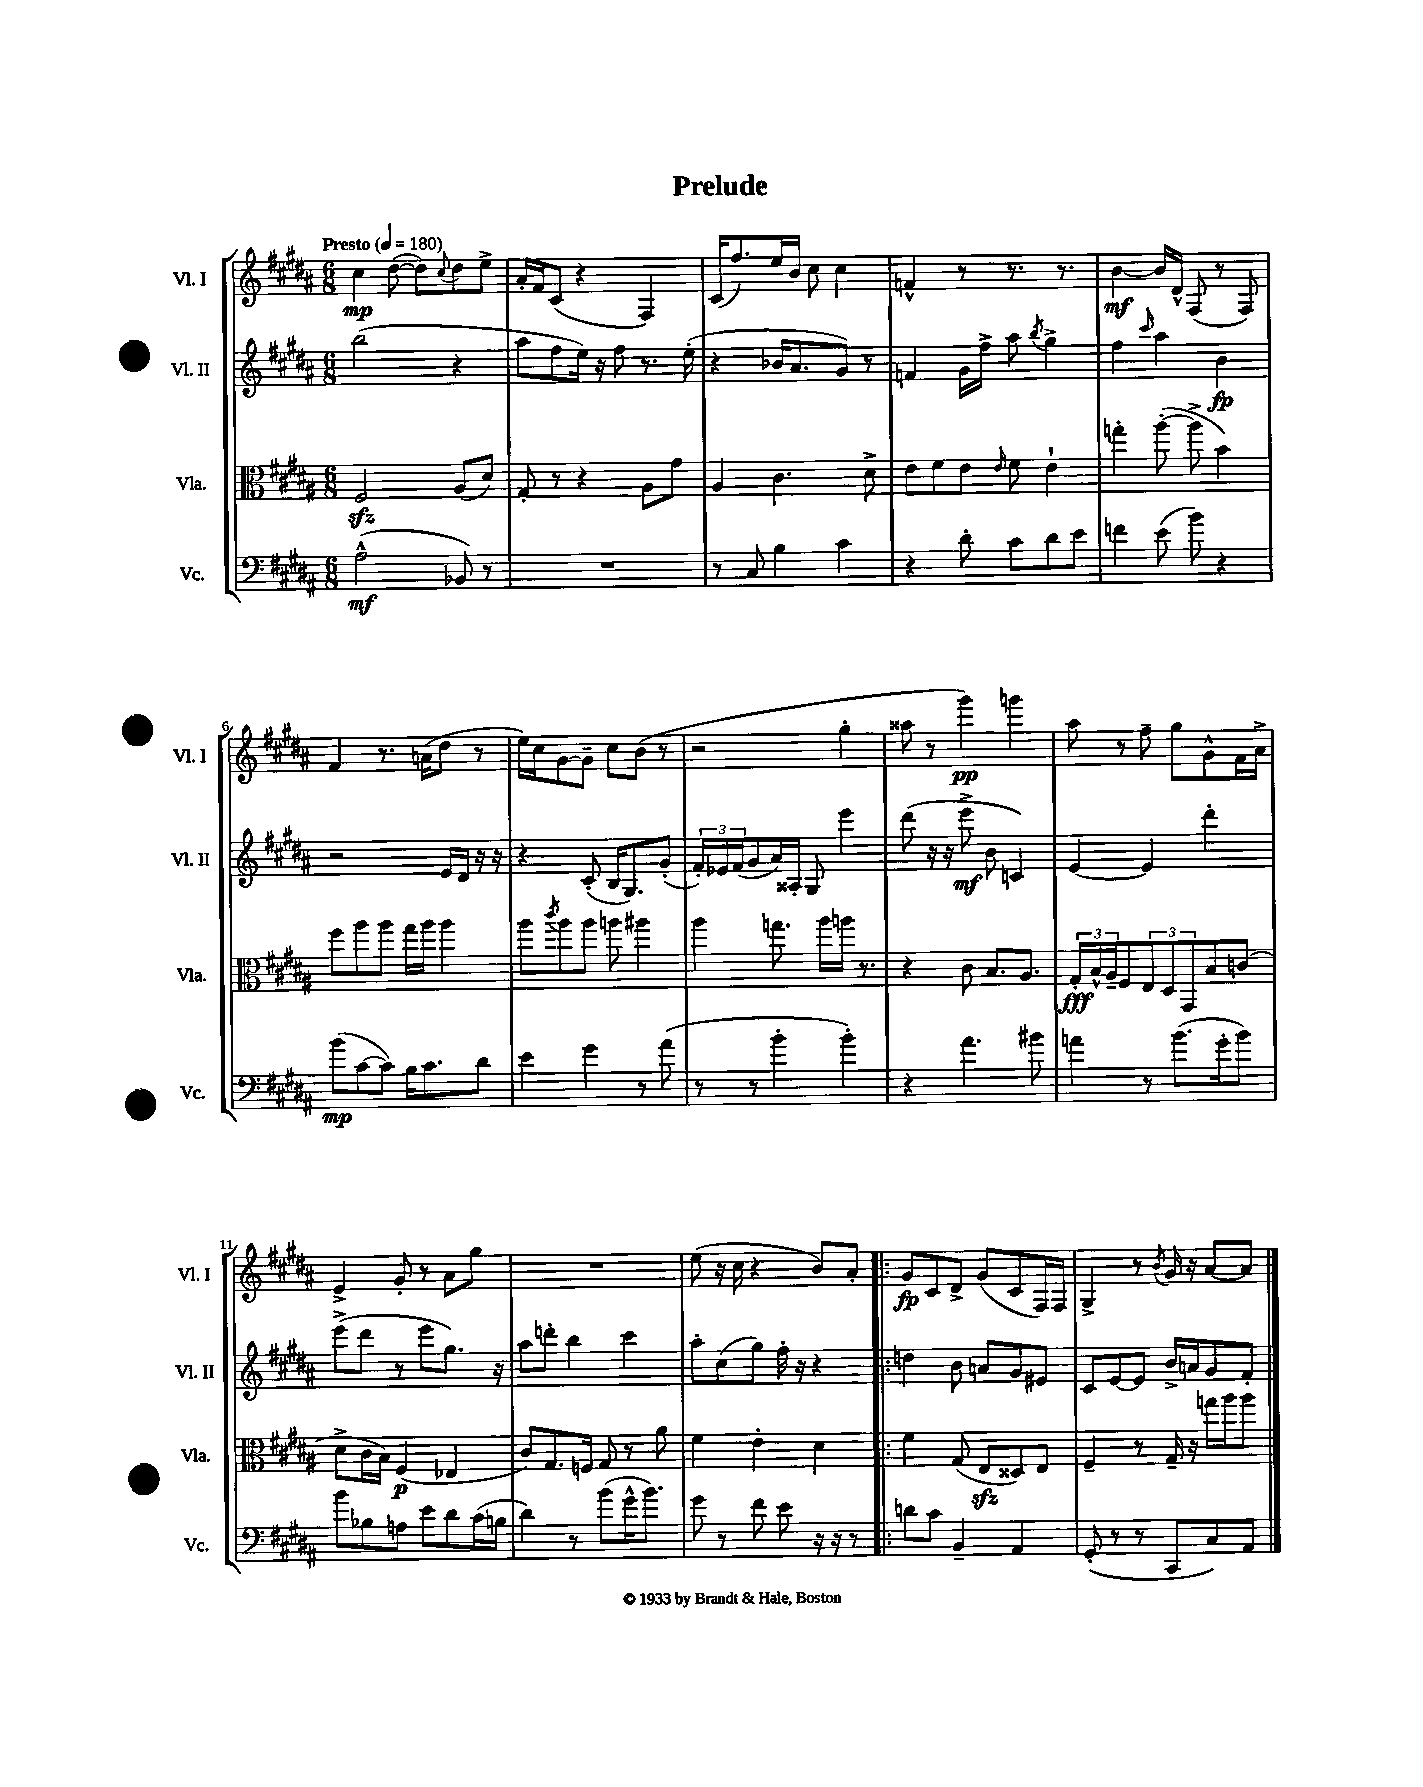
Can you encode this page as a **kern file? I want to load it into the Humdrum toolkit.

**kern	**kern	**kern	**kern
*staff4	*staff3	*staff2	*staff1
*clefF4	*clefC3	*clefG2	*clefG2
*k[f#c#g#d#a#]	*k[f#c#g#d#a#]	*k[f#c#g#d#a#]	*k[f#c#g#d#a#]
*M6/8	*M6/8	*M6/8	*M6/8
*MM180	*MM180	*MM180	*MM180
(2A#^^	2F#	(2bb	4cc#
.	.	.	([8dd#
.	.	.	8dd#])
.	.	.	8qqcc#
8BB-)	(8A#	4r	8dd#
8r	8d#)	.	8ee^
=	=	=	=
2.r	8G#'	8aa#	16a#'
.	.	.	16f#
.	8r	8ff#	(8c#
.	4r	16ee)	4r
.	.	16r	.
.	.	8ff#	.
.	8A#	8.r	4F#)
.	8g#	.	.
.	.	(16ee'	.
=	=	=	=
8r	4A#	4r	(16c#
.	.	.	8.ff#)
8C#	.	.	.
4B	4.c#	16b-	16ee
.	.	8.a#	16b
.	.	.	8cc#
4c#	.	8g#)	4cc#
.	8d#^	8r	.
=	=	=	=
4r	8e	4f	4f^^
.	8f#	.	.
8d#'	8e	16g#	8r
.	.	16ff#^	.
.	16qqe	.	.
8c#	8f#	8aa#	8.r
.	.	8qbb	.
8d#	4e`	4gg#^	.
.	.	.	8.r
8e	.	.	.
=	=	=	=
4f	4gg'	4ff#	[4b
.	.	16qqccc#	.
(8e	([8aa#'	4aa#	16b]
.	.	.	16d#^^
8b)	8aa#^]	.	(8F#
4r	4b)	4b	8r
.	.	.	8F#)
=	=	=	=
(8b	8ff#	2r	4f#
[8c#	8aa#	.	.
8c#])	8aa#	.	8.r
16B	16gg#	.	.
8.c#	16aa#	.	(16a
.	4aa#	16e	8dd#
.	.	16d#	.
8d#	.	16r	8r
.	.	16r	.
=	=	=	=
4e	8aa#	4r	16ee)
.	.	.	16cc#
.	8qccc#	.	.
.	8aa#	.	[8g#
4g#	8aa#	(8c#'	8g#~]
.	8aa	16B	8cc#
.	.	8.G#)	.
8r	4aa#	.	(8b
(8a#	.	(8g#'	8r
=	=	=	=
8r	4aa#	24f#')	2r
.	.	24e-	.
.	.	(24f#	.
8r	.	8g#	.
4b'	8.gg	16a#)	.
.	.	16A##'	.
.	.	8G#	.
.	16aa#	.	.
4b')	16aa	4eee	4gg#'
.	8.r	.	.
=	=	=	=
4r	4r	(8ddd#	8aa##
.	.	16r	8r
.	.	16r	.
4.a#	8c#	8eee^	4ggg#)
.	8.B	8b	.
.	.	4c)	4ggg
.	8.A#	.	.
8b#	.	.	.
=	=	=	=
4a	24G#'	[4e	8aa#
.	24B^^	.	.
.	24A#~	.	.
.	8F#	.	8r
8r	12E	4e]	8ff#~
.	12D#	.	.
(8.b	.	.	8gg#
.	12GG#	.	.
.	8B	4ddd#'	8g#^^
16g#'	.	.	.
8b)	(8c	.	16f#
.	.	.	16a#^
=	=	=	=
8b	8d#^	(8eee^	4e^
8B-	16c#	8ddd#	.
.	16B)	.	.
8A	(4F#	8r	8g#'
8e	.	8eee	8r
8d#	4E-	8.gg#)	8a#
(16c#	.	.	8gg#
16B	.	16r	.
=	=	=	=
4d#)	8c#)	8aa#	2.r
.	8.G#	8ddd'	.
8r	.	4bb	.
.	16F	.	.
(8b	8G#	.	.
16g#^^	8r	4ccc#	.
8.b)	.	.	.
.	8a#	.	.
=	=	=	=
8g#	4f#	8aa#'	(8ee
8r	.	(8cc#	16r
.	.	.	16cc#
8f#	4e'	8gg#)	4r
8e	.	16ff#'	.
.	.	16r	.
16r	4d#	4r	8b)
16r	.	.	.
8r	.	.	8a#'
=!|:	=!|:	=!|:	=!|:
8d	4f#	4dd	8g#
8c#	.	.	8c#
4BB~	(8G#	8b	8d#^
.	8E	8a	(8g#
4AA#	8D##)	8g#	8c#
.	8E	8e#	16F#)
.	.	.	16F#
=	=	=	=
(8GG#'	4F#~	8c#	4G#^
8r	.	[8e	.
8r	8r	8e]	8r
.	.	.	8qb
8CC#	16G#~	16b^	16g#
.	16r	16a	16r
8C#)	16gg	8g#	[8a#
.	16aa#	.	.
8AA#	8aa#	8f#'	8a#]
==	==	==	==
*-	*-	*-	*-
